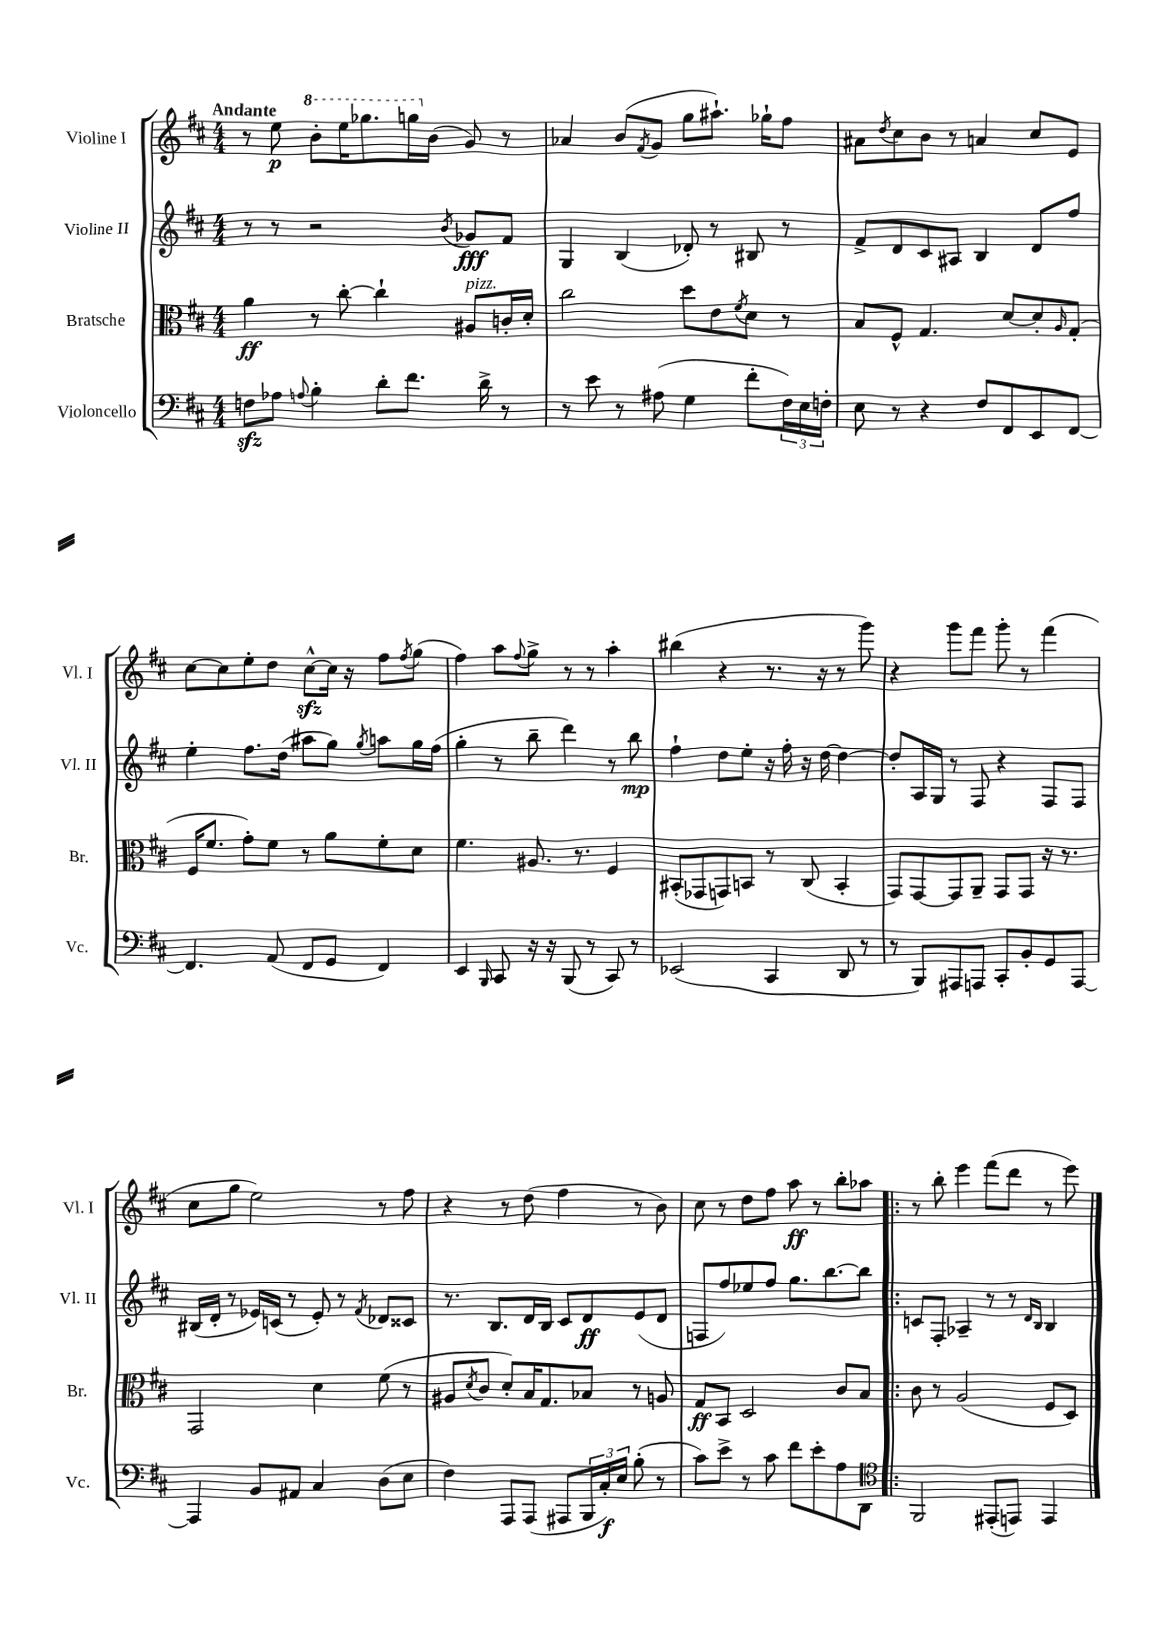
<<
\new StaffGroup <<
\new Staff = "s0" \with { instrumentName = "Violine I" shortInstrumentName = "Vl. I" } {
    \clef treble \key d \major \numericTimeSignature \time 4/4 \tempo "Andante"
    r8 e''8\p \ottava #1 b''8-. e'''16 ges'''8. g'''16 \ottava #0 b'16( g'8) r8 |
    aes'4 b'8( \acciaccatura { fis'8 } g'8 g''8 ais''8.-!) ges''16-! fis''8 |
    ais'8 \acciaccatura { d''8 } cis''8 b'8 r8 a'4 cis''8 e'8 |
    cis''8~ cis''8 e''8-. d''8 cis''8~-^\sfz cis''16 r16 fis''8 \acciaccatura { fis''8 } g''8( |
    fis''4) a''8 \appoggiatura { fis''8 } g''8-> r8 r8 a''4-. |
    bis''4( r4 r8. r16 r8 g'''8) |
    r4 g'''8 fis'''8 g'''8-. r8 fis'''4( |
    cis''8 g''8 e''2) r8 fis''8 |
    r4 r8 d''8( fis''4 r8 b'8) |
    cis''8 r8 d''8 fis''8 a''8\ff r8 b''8-. aes''8 |
    \bar ".|:" r8 b''8-. e'''4 fis'''8( d'''8 r8 e'''8) \bar "|." |
}
\new Staff = "s1" \with { instrumentName = "Violine II" shortInstrumentName = "Vl. II" } {
    \clef treble \key d \major \numericTimeSignature \time 4/4
    r8 r8 r2 \acciaccatura { b'8 } ges'8\fff fis'8 |
    g4 b4( des'8-.) r8 bis8 r8 |
    fis'8-> d'8 cis'8 ais8 b4 d'8 fis''8 |
    e''4-. fis''8. d''16( ais''8 g''8) \acciaccatura { g''8 } a''8 g''16 fis''16( |
    g''4-. r8 b''8-- d'''4) r8 b''8\mp |
    fis''4-! d''8 e''8-. r16 fis''16-. r16 d''16~ d''4~ |
    d''8-. a16 g16 r8 fis8 r4 fis8 fis8 |
    bis16( d'16-. r8 ees'16) c'16( r8 ees'8-.) r8 \acciaccatura { fis'8 } des'8 cisis'8 |
    r8. b8. d'16 b16 cis'8 d'8\ff e'8( d'8 |
    f8 fis''8) ees''8 fis''8 g''8. b''8.~ b''8 |
    \bar ".|:" c'8 fis8-. aes4-- r8 r8 \grace { d'16 b16 } b4 \bar "|." |
}
\new Staff = "s2" \with { instrumentName = "Bratsche" shortInstrumentName = "Br." } {
    \clef alto \key d \major \numericTimeSignature \time 4/4
    a'4\ff r8 cis''8~-. cis''4-! ais8^\markup { \italic "pizz." } c'16-. d'16-. |
    cis''2 d''8 e'8 \acciaccatura { fis'8 } d'8 r8 |
    b8 fis8-^ g4. d'8~ d'8-. \grace { a16 } g8-.( |
    fis16 fis'8. g'8-.) fis'8 r8 a'8 fis'8-. d'8 |
    fis'4. ais8. r8. fis4 |
    bis,8-.( ges,8 g,8) b,8 r8 cis8( b,4-. |
    g,8) g,8~ g,8 a,8-- g,8 g,8 r16 r8. |
    g,2 d'4 fis'8( r8 |
    ais8 \acciaccatura { d'8 } cis'8 d'8-.) b16 g8. bes8 r8 a8 |
    g8\ff b,8 d2 cis'8 b8 |
    \bar ".|:" cis'8 r8 a2( fis8 d8) \bar "|." |
}
\new Staff = "s3" \with { instrumentName = "Violoncello" shortInstrumentName = "Vc." } {
    \clef bass \key d \major \numericTimeSignature \time 4/4
    f8\sfz aes8 \appoggiatura { a8 } b4-. d'8-. fis'8. d'16-> r8 |
    r8 e'8 r8 ais8( g4 fis'8-. \tuplet 3/2 { fis16) e16 f16-. } |
    e8 r8 r4 fis8 fis,8 e,8 fis,8~ |
    fis,4. a,8( fis,8 g,8 fis,4) |
    e,4 \grace { b,,16 } cis,8 r16 r16 b,,8( r8 cis,8) r8 |
    ees,2( cis,4 d,8 r8 |
    r8 b,,8) ais,,8 a,,8 cis,8-. b,8-. g,8 a,,8~ |
    a,,4 b,8 ais,8 cis4 d8( e8 |
    fis4) a,,8 a,,8( ais,,8 \tuplet 3/2 { b,,16 cis16-.\f) e16 } b8-.( r8 |
    cis'8) e'8-> r8 cis'8 fis'8 e'8-. a8 d,8 |
    \clef tenor \bar ".|:" fis,2 eis,8-.( e,8) e,4 \bar "|." |
}
>>
>>
\layout { \context { \Score \remove "Bar_number_engraver" } }
